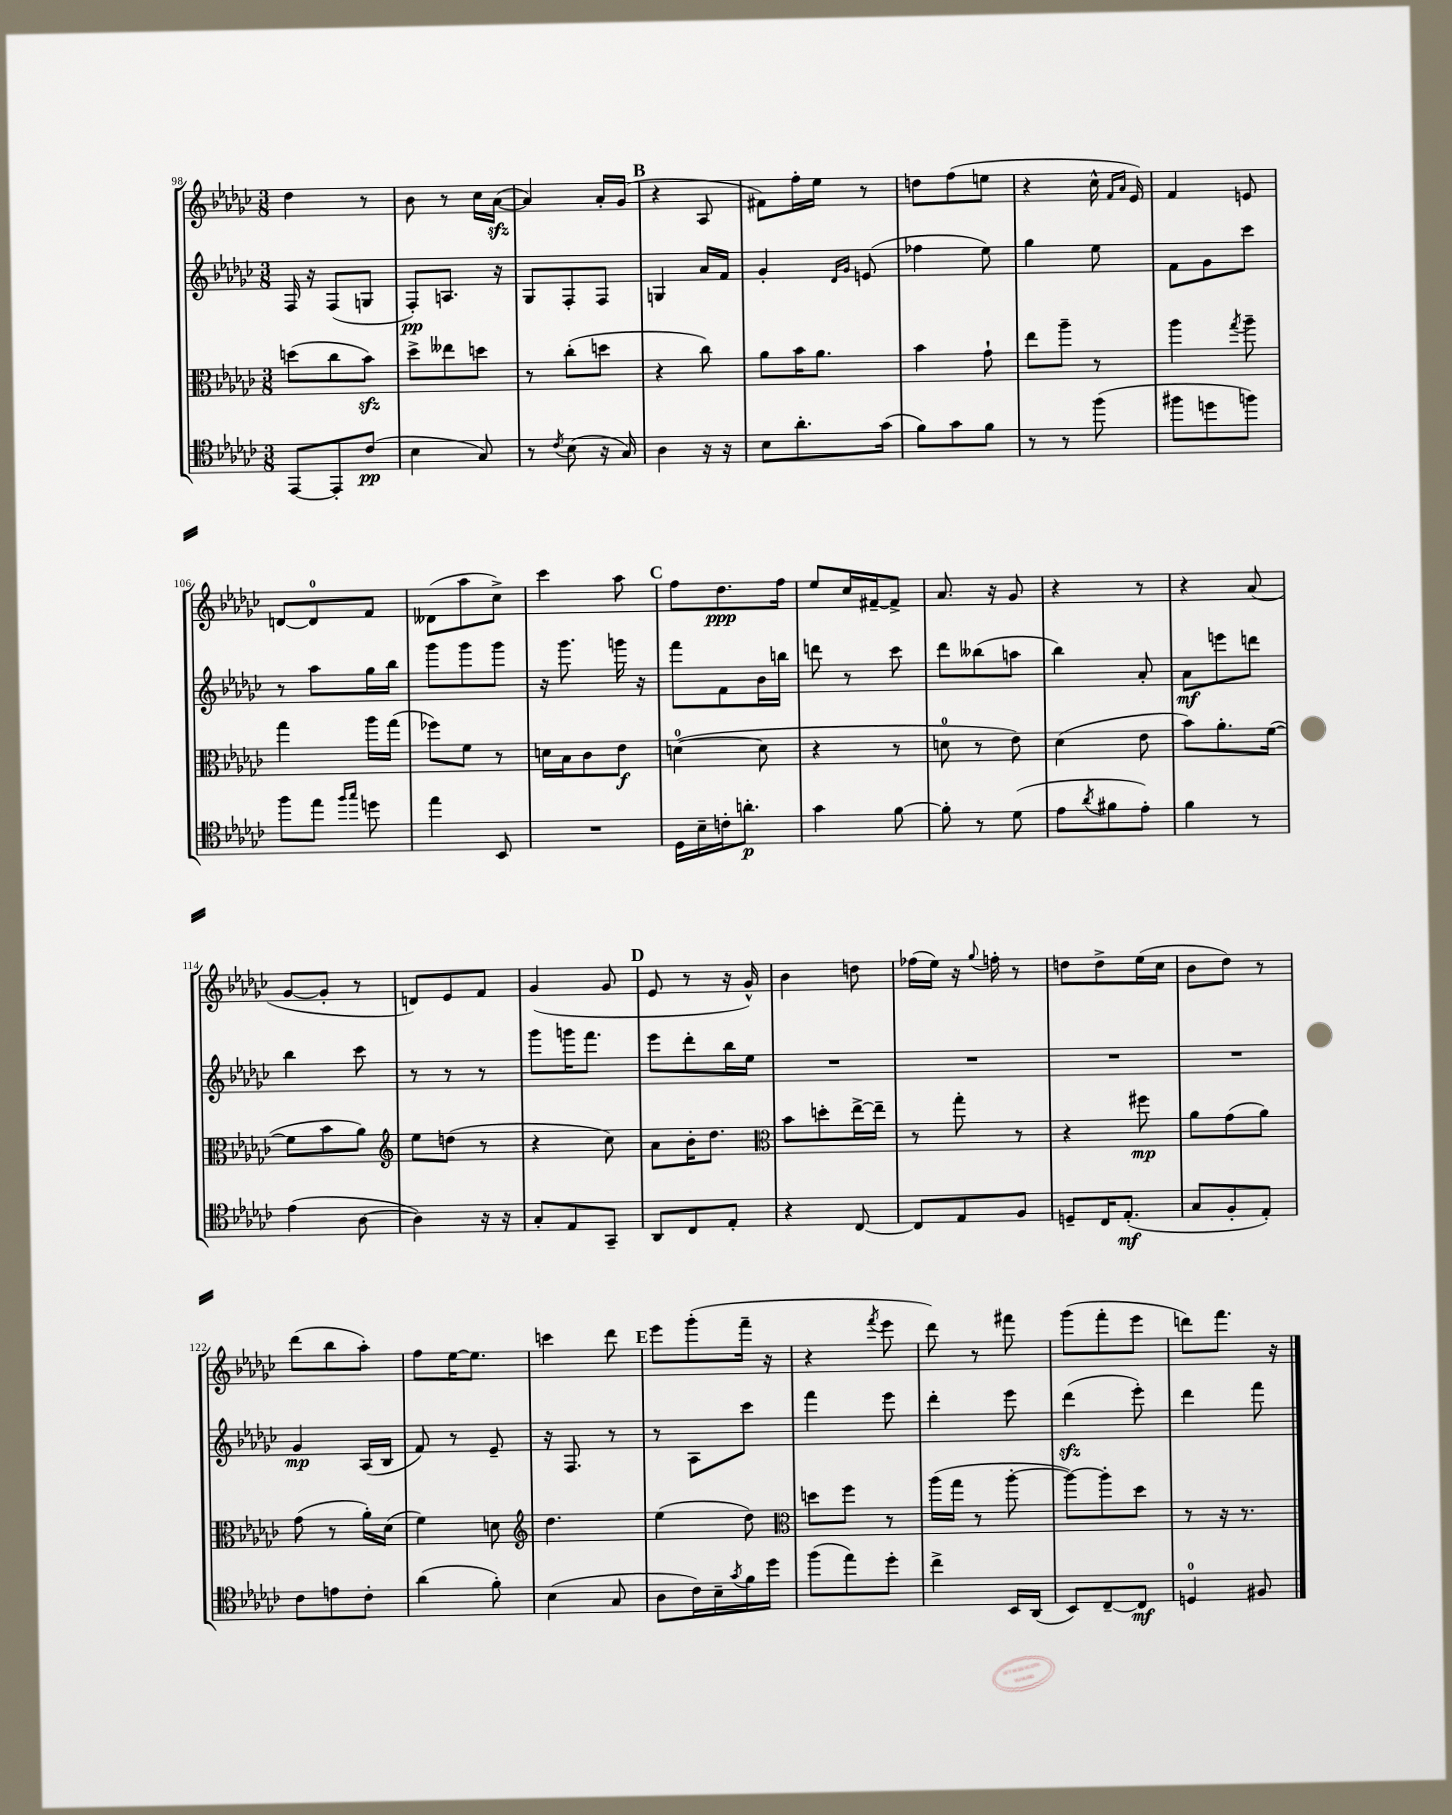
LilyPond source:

<<
\new StaffGroup <<
\new Staff = "s0" {
    \clef treble \key ges \major \numericTimeSignature \time 3/8
    des''4 r8 |
    bes'8 r8 ces''16 aes'16~\sfz( |
    aes'4) aes'16-. ges'16( |
    \mark \markup { \bold "B" } r4 aes8 |
    fis'8) f''16-. ees''16 r8 |
    d''8 f''8( e''8 |
    r4 ces''16-^ \grace { f'16 aes'16 } ees'16) |
    f'4 e'8 |
    d'8~ d'8-0 f'8 |
    deses'8( aes''8 ces''8->) |
    ces'''4 aes''8 |
    \mark \markup { \bold "C" } f''8 des''8.\ppp f''16 |
    ees''8 ces''16 fis'16~-- fis'8-> |
    aes'8. r16 ges'8 |
    r4 r8 |
    r4 aes'8( |
    ges'8~ ges'8-. r8 |
    d'8) ees'8 f'8 |
    ges'4( ges'8 |
    \mark \markup { \bold "D" } ees'8 r8 r16 ges'16-^) |
    bes'4 d''8 |
    fes''16( ees''16) r16 \appoggiatura { ges''8 } f''16-. r8 |
    d''8 d''8-> ees''16( ces''16 |
    bes'8 des''8) r8 |
    des'''8( bes''8 aes''8-.) |
    f''8 ees''16~ ees''8. |
    c'''4 des'''8 |
    \mark \markup { \bold "E" } ees'''8 ges'''8-.( f'''16-- r16 |
    r4 \acciaccatura { f'''8 } ees'''8 |
    des'''8) r8 fis'''8 |
    ges'''8( f'''8-. ees'''8 |
    d'''8) f'''8. r16 \bar "|." |
}
\new Staff = "s1" {
    \clef treble \key ges \major \numericTimeSignature \time 3/8
    f16 r16 f8( g8 |
    f8-.\pp) a8. r16 |
    ges8 f8-. f8 |
    \mark \markup { \bold "B" } g4 aes'16 f'16 |
    ges'4-. \grace { des'16 ges'16 } e'8( |
    fes''4 ees''8) |
    ges''4 ees''8 |
    f'8 ges'8 ces'''8 |
    r8 aes''8 ges''16 bes''16 |
    ges'''8 ges'''8 ges'''8 |
    r16 ges'''8. g'''16 r16 |
    \mark \markup { \bold "C" } f'''8 f'8 bes'16 b''16 |
    d'''8 r8 ces'''8 |
    des'''8 beses''8( a''8 |
    bes''4) aes'8-. |
    aes'8\mf e'''8 d'''8 |
    bes''4 ces'''8 |
    r8 r8 r8 |
    ges'''8 g'''16 f'''8. |
    \mark \markup { \bold "D" } ees'''8 des'''8-. bes''16 ees''16 |
    R4. |
    R4. |
    R4. |
    R4. |
    ges'4\mp aes16( bes16 |
    f'8) r8 ees'8-- |
    r16 f8. r8 |
    \mark \markup { \bold "E" } r8 aes8 ces'''8 |
    f'''4 ees'''8 |
    des'''4-. ees'''8 |
    des'''4\sfz( ees'''8-.) |
    des'''4 f'''8 \bar "|." |
}
\new Staff = "s2" {
    \clef alto \key ges \major \numericTimeSignature \time 3/8
    d''8( ces''8 bes'8\sfz) |
    des''8-> eeses''8 d''8 |
    r8 ces''8-.( d''8 |
    \mark \markup { \bold "B" } r4 ces''8) |
    aes'8 bes'16 aes'8. |
    bes'4 ges'8-! |
    ees''8 aes''8-- r8 |
    aes''4 \acciaccatura { ges''8 } aes''8-- |
    ges''4 aes''16 ges''16( |
    fes''8) f'8 r8 |
    d'16 bes16 ces'8 ees'8\f |
    \mark \markup { \bold "C" } d'4-0~( d'8 |
    r4 r8 |
    d'8-0 r8 ees'8) |
    des'4( ees'8 |
    bes'8) aes'8.-. f'16~( |
    f'8 bes'8 aes'8) |
    \clef treble ees''8 d''8( r8 |
    r4 ces''8) |
    \mark \markup { \bold "D" } aes'8 bes'16-. des''8. |
    \clef alto bes'8 d''8-. ees''16~-> ees''16-- |
    r8 ges''8-. r8 |
    r4 fis''8\mp |
    aes'8 ges'8( aes'8) |
    ges'8( r8 aes'16-.) des'16( |
    f'4) d'8 |
    \clef treble des''4. |
    \mark \markup { \bold "E" } ees''4( des''8) |
    \clef alto d''8 f''8 r8 |
    aes''16( ges''16 r8 aes''8~-. |
    aes''8~) aes''8-. des''8 |
    r8 r16 r8. \bar "|." |
}
\new Staff = "s3" {
    \clef tenor \key ges \major \numericTimeSignature \time 3/8
    ees,8~ ees,8-. ces'8\pp( |
    bes4 ges8) |
    r8 \acciaccatura { ces'8 } bes8( r16 ges16) |
    \mark \markup { \bold "B" } aes4 r16 r16 |
    bes8 aes'8.-. ges'16( |
    f'8) ges'8 f'8 |
    r8 r8 f''8( |
    fis''8 d''8 f''8) |
    f''8 ees''8 \grace { f''16 ges''16 } d''8 |
    ees''4 bes,8 |
    R4. |
    \mark \markup { \bold "C" } des16 bes16-- c'16-. a'8.-.\p |
    ges'4 f'8~ |
    f'8-. r8 des'8( |
    ees'8 \acciaccatura { aes'8 } fis'8 ees'8-.) |
    f'4 r8 |
    ees'4( aes8~ |
    aes4) r16 r16 |
    ges8-. ees8 ges,8-- |
    \mark \markup { \bold "D" } aes,8 ces8 ees8-. |
    r4 ces8~ |
    ces8 ees8 f8 |
    d8-- ces16 ees8.-.\mf( |
    ges8 f8-. ees8-.) |
    ces'8 e'8 ces'8-. |
    aes'4( f'8-.) |
    bes4( ges8 |
    \mark \markup { \bold "E" } aes8 ces'16) bes16-- \acciaccatura { ges'8 } f'16 des''16 |
    f''8( ees''8) des''8-. |
    ces''4-> bes,16 aes,16( |
    bes,8) ces8~-- ces8\mf |
    d4-0 fis8 \bar "|." |
}
>>
>>
\layout { \context { \Score currentBarNumber = #98 } }
